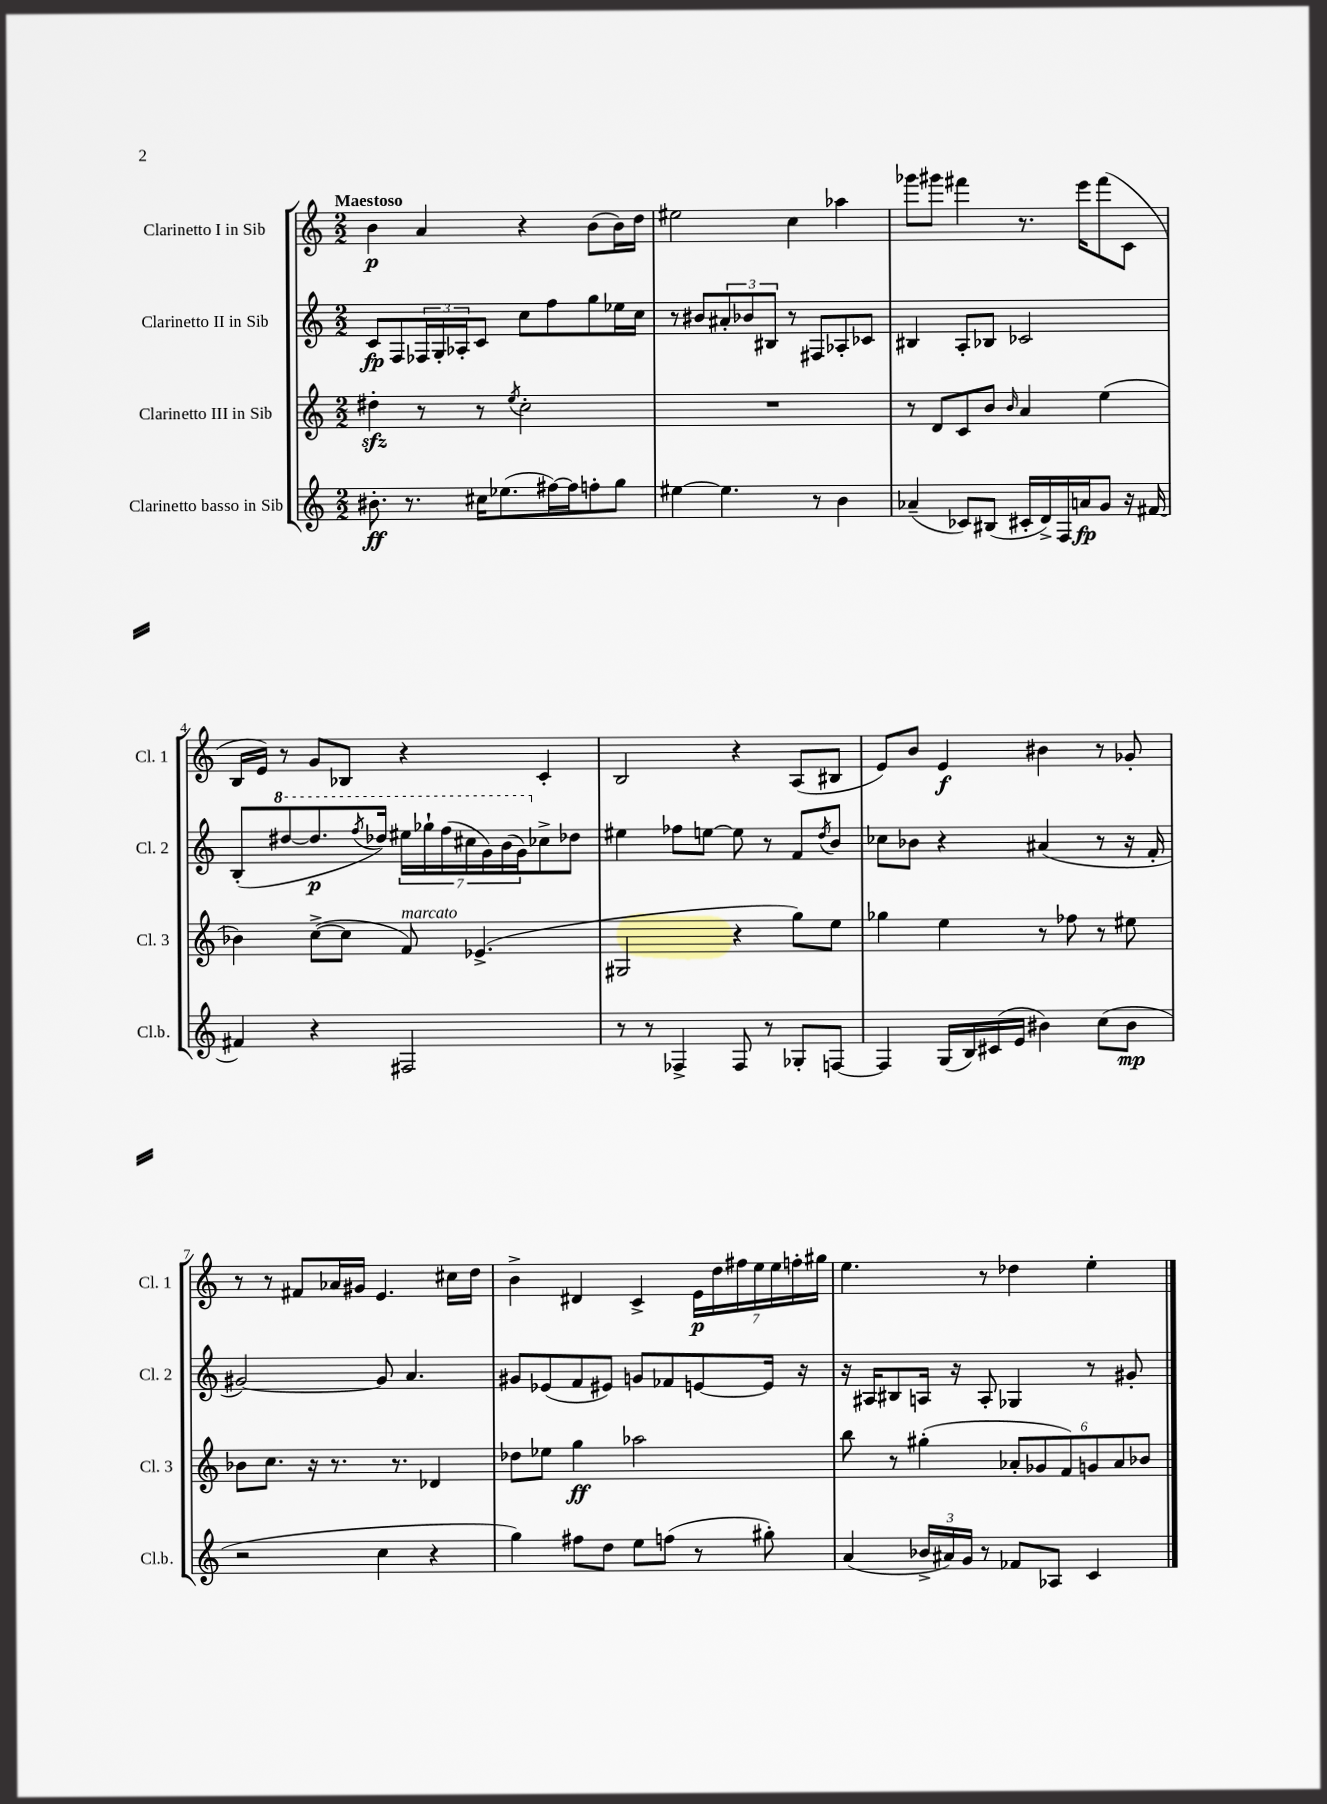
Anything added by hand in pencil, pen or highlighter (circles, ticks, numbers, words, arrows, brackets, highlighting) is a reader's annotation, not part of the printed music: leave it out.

**kern	**kern	**kern	**kern
*staff4	*staff3	*staff2	*staff1
*clefG2	*clefG2	*clefG2	*clefG2
*k[]	*k[]	*k[]	*k[]
*M2/2	*M2/2	*M2/2	*M2/2
8.b#'\	4dd#'\	8c/L	4b\
.	.	8F/	.
8.r	.	.	.
.	8r	24F-/L	4a/
.	.	24G'/	.
.	.	24A-'/J	.
16cc#\LK	8r	8c/J	.
(8.ee-\	.	.	.
.	8qee/	.	.
.	2cc'\	8cc\L	4r
[16ff#\L)	.	8ff\	.
16ff#\]J	.	.	.
8ff'\	.	8gg\	(8b\L
8gg\J	.	16ee-\L	16b\L)
.	.	16cc\JJ	16dd\JJ
=	=	=	=
[4ee#\	1r	8r	2ee#\
.	.	8b#/L	.
4.ee#\]	.	12a#'/	.
.	.	12b-/	.
.	.	12B#/J	.
.	.	8r	4cc\
8r	.	8F#/L	.
4b\	.	8A-'/	4aa-\
.	.	8c-/J	.
=	=	=	=
(4a-~/	8r	4B#/	8ggg-\L
.	8d/L	.	8ggg#\J
8c-/L)	8c/	8A'/L	4fff#\
(8B#/J	8b/J	8B-/J	.
.	16qqb/	.	.
16c#'/LL	4a/	2c-/	8.r
16d^/)	.	.	.
16F/	.	.	.
16a/J	.	.	16eee\LK
8g/J	(4ee\	.	(8fff#\
16r	.	.	8c\J
[16f#/	.	.	.
=	=	=	=
4f#/]	4b-\)	(8B'/L	16B/LL
.	.	.	16e/JJ)
.	.	[8ddd#/	8r
4r	([8cc^\L	8.ddd#/]	8g/L
.	8cc\]J	.	8B-/J
.	.	8qfff/	.
.	.	16ddd-/Jk)	.
2F#/	8f/)	28eee#\LL	4r
.	.	28ggg-`\	.
.	.	(28fff\	.
.	.	28ccc#\	.
.	(4.e-^/	.	.
.	.	28gg\)	.
.	.	(28bb\	.
.	.	28gg\J)	.
.	.	8cc-^\	4c'/
.	.	8dd-\J	.
=	=	=	=
8r	2G#/	4ee#\	2B/
8r	.	.	.
4F-^/	.	8ff-\L	.
.	.	[8ee\J	.
8F-/	4r	8ee\]	4r
8r	.	8r	.
8G-'/L	8gg\L)	8f/L	(8A/L
.	.	8qdd/	.
[8F/J	8ee\J	8b/J	8B#/J
=	=	=	=
4F/]	4gg-\	8cc-\L	8e/L)
.	.	8b-\J	8b/J
(16G/LL	4ee\	4r	4e/
16B/)	.	.	.
(16c#/	.	.	.
16e/JJ	.	.	.
4b#\)	8r	(4a#/	4b#\
.	8ff-\	.	.
(8cc\L	8r	8r	8r
8b#\J	8ee#\	16r	8g-'/
.	.	16f'/	.
=	=	=	=
2r	8b-\L	[2g#/)	8r
.	8.cc\J	.	8r
.	.	.	8f#/L
.	16r	.	.
.	8.r	.	16a-/L
.	.	.	16g#/JJ
4cc\	.	8g#/]	4.e/
.	8.r	.	.
.	.	4.a/	.
4r	4d-/	.	.
.	.	.	16cc#\LL
.	.	.	16dd\JJ
=	=	=	=
4gg\)	8dd-\L	8g#/L	4b^\
.	8ee-\J	(8e-/	.
8ff#\L	4gg\	8f/	4d#/
8dd\J	.	8e#/J)	.
8ee\L	2aa-\	8g/L	4c^/
(8ff\J	.	8f-/	.
8r	.	[8e/	28e\LL
.	.	.	28dd\
.	.	.	28ff#\
.	.	.	28ee\
8gg#'\)	.	16e/]Jk	.
.	.	.	28ee\
.	.	.	28ff'\
.	.	16r	.
.	.	.	28gg#\JJ
=	=	=	=
(4a/	8bb\	16r	4.ee\
.	.	16A#/LK	.
.	8r	8B#/	.
24b-^/LL	(4gg#'\	16A/Jk	.
24a#/)	.	.	.
.	.	16r	.
24g/JJ	.	.	.
8r	.	8A'/	8r
8f-/L	12a-'/L	4G-/	4dd-\
.	12g-/	.	.
8A-/J	.	.	.
.	12f/)	.	.
4c/	12g/	8r	4ee'\
.	12a-/	.	.
.	.	8g#'/	.
.	12b-/J	.	.
==	==	==	==
*-	*-	*-	*-
